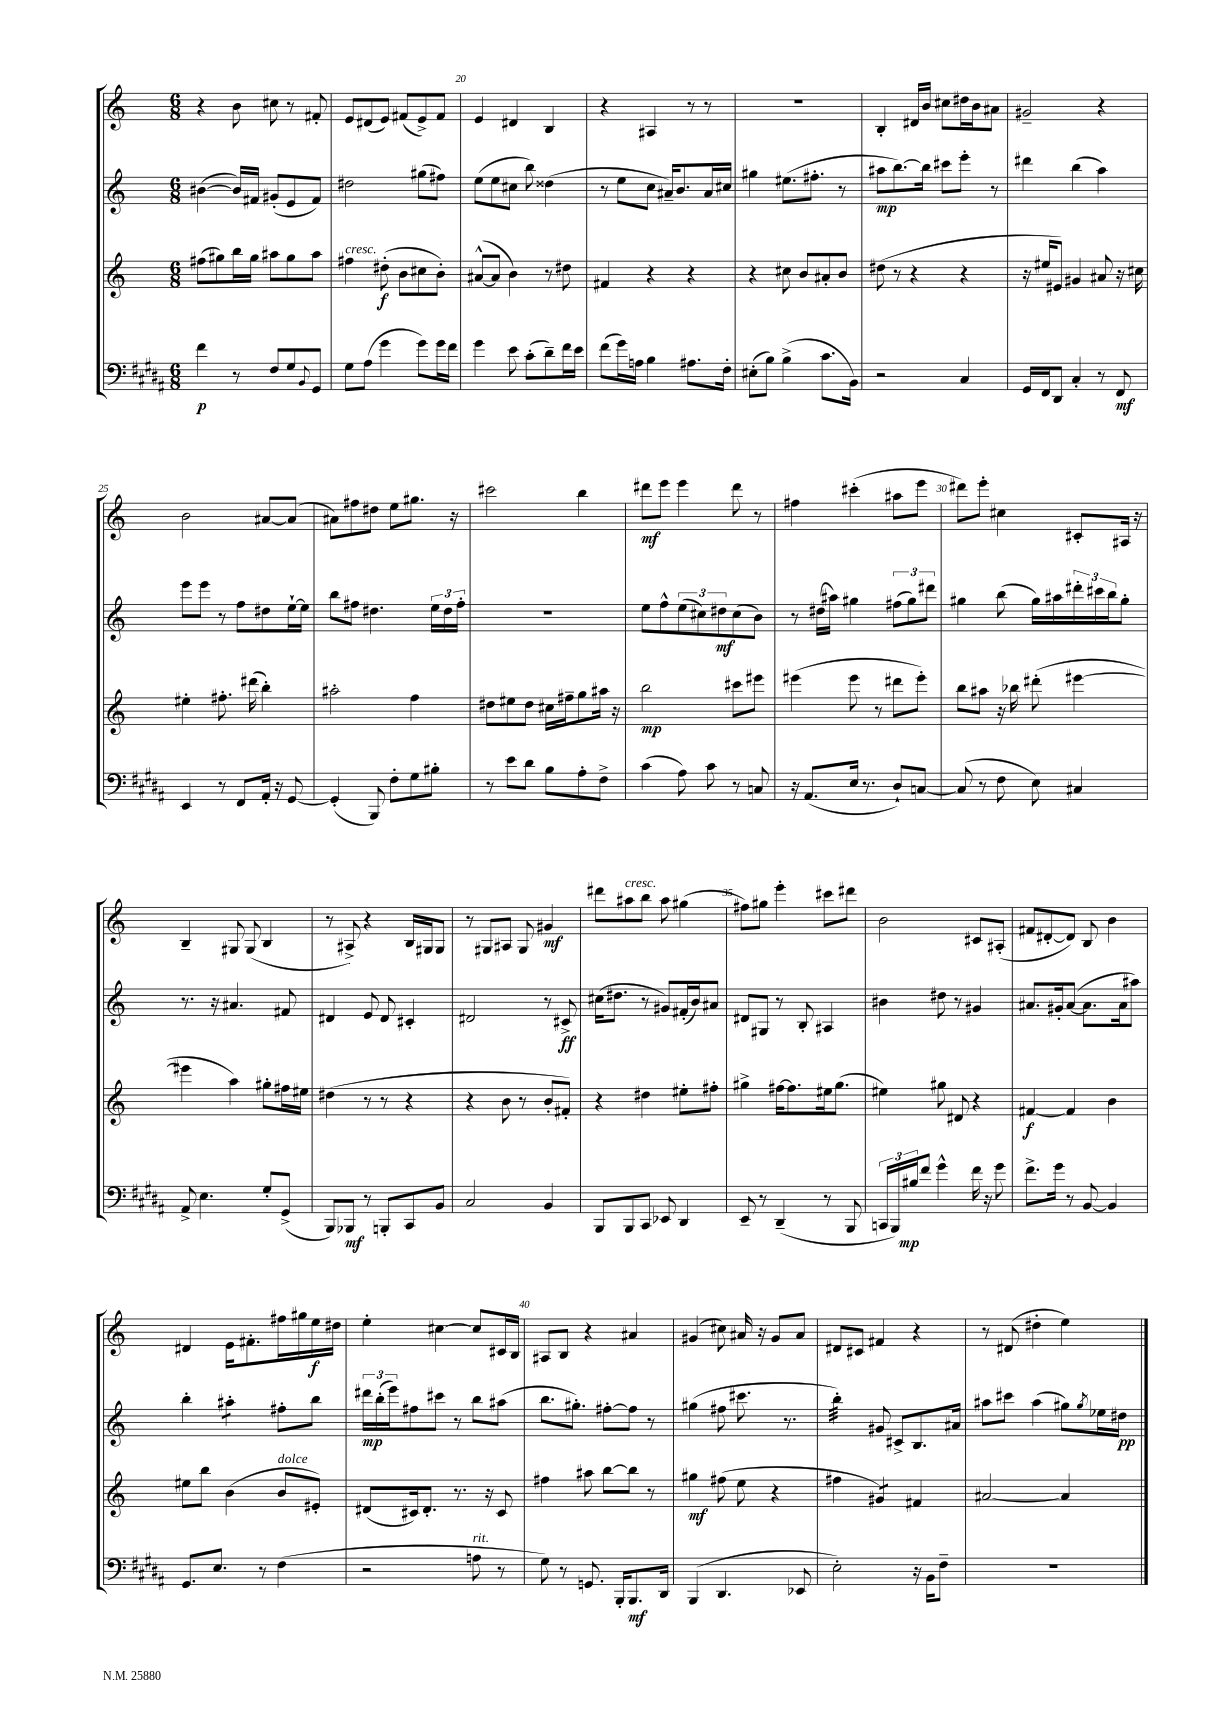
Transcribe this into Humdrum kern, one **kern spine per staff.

**kern	**kern	**kern	**kern
*staff4	*staff3	*staff2	*staff1
*clefF4	*clefG2	*clefG2	*clefG2
*k[f#c#g#d#a#]	*k[]	*k[]	*k[]
*M6/8	*M6/8	*M6/8	*M6/8
4f#	(8ff#	([4b#	4r
.	8gg#)	.	.
8r	16bb	16b#])	8b
.	16gg#	16f#	.
8F#	8aa#	(8g#'	8cc#
8G#	8gg#	8e	8r
8qqBB	.	.	.
8GG#	8aa#	8f#)	8f#'
=	=	=	=
8G#	4ff#	2dd#	8e
(8A#	.	.	(8d#
4g#	(8dd#'	.	8e)
.	8b	.	(8f#
8g#)	8cc#	(8gg#	8e^)
16g#	8b')	8ff#)	8f#
16f#	.	.	.
=	=	=	=
4g#	([8a#^^	(8ee	4e
.	8a#]	8ee	.
8e	4b)	8cc#	4d#
(8c#'	.	8bb)	.
8d#~)	8r	(4dd##	4B
16f#	8dd#	.	.
16e	.	.	.
=	=	=	=
(8f#	4f#	8r	4r
16g#)	.	8ee	.
16A	.	.	.
4B	4r	8cc	4A#
.	.	16a#~)	.
.	.	8.b	.
8.A#	4r	.	8r
.	.	16a#	8r
16F#'	.	16cc#	.
=	=	=	=
(8E#'	4r	4gg#	2.r
8B)	.	.	.
(4B^	8cc#	(8.ee#	.
.	8b	.	.
.	.	8.ff#'	.
8.c#	8a#'	.	.
.	8b	8r	.
16BB)	.	.	.
=	=	=	=
2r	(8dd#	8aa#	4B'
.	8r	[8.bb)	.
.	4r	.	16d#
.	.	16bb]	16b
.	.	8ccc#	8cc#
4C#	4r	8eee'	16dd#
.	.	.	16b
.	.	8r	8a#
=	=	=	=
16GG#	16r	4ddd#	2g#~
16FF#	16ee#	.	.
8DD#	8e#)	.	.
4C#'	4g#	(4bb	.
8r	8a#	4aa)	4r
8FF#	16r	.	.
.	16cc#	.	.
=	=	=	=
4EE	4ee#'	8eee	2b
.	.	8eee	.
8r	8.ff#'	8r	.
8FF#	.	8ff	.
.	(16ddd#	.	.
16AA#'	4bb')	8dd#	[8a#
16r	.	.	.
[8GG#	.	[16ee`	(8a#]
.	.	16ee]	.
=	=	=	=
(4GG#']	2aa#'	8bb	8a#)
.	.	8ff#	8ff#
8BBB)	.	4.dd#	8dd#
8F#'	.	.	8ee
8G#	4ff	.	8.gg#
8B#'	.	24ee	.
.	.	24dd#	.
.	.	.	16r
.	.	24ff#'	.
=	=	=	=
8r	8dd#	2.r	2ccc#
8e	8ee#	.	.
8d#	8dd#	.	.
8B	16cc#	.	.
.	16ff#~	.	.
8A#'	8gg	.	4bb
8F#^	16aa#	.	.
.	16r	.	.
=	=	=	=
(4c#	2bb	8ee	8ddd#
.	.	8ff^^	8eee
8A#)	.	(12ee	4eee
.	.	12cc#)	.
8c#	.	.	.
.	.	12dd#	.
8r	8ccc#	(8cc#	8ddd#
8C	8eee#	8b)	8r
=	=	=	=
16r	(4eee#	8r	4ff#
(8.AA#	.	.	.
.	.	(16dd#	.
.	.	16aa#)	.
16E	8eee#	4gg#	(4ccc#'
8.r	.	.	.
.	8r	.	.
8D#`)	8ddd#	(12ff#	8aa#
.	.	12gg#)	.
[8C	8eee#')	.	8eee
.	.	12ddd#	.
=	=	=	=
(8C]	8bb	4gg#	8ddd#)
8r	8aa#	.	8eee'
8F#	16r	(8bb	4cc#
.	16bb-	.	.
8E)	(8ddd#'	16gg#)	.
.	.	16aa#	.
4C#	[4eee#	24ddd#'	8c#'
.	.	24ccc#	.
.	.	24bb	.
.	.	8gg#'	16A#
.	.	.	16r
=	=	=	=
8AA#^	4eee#]	8.r	4B~
4.E	.	.	.
.	.	16r	.
.	4aa)	4.a#	8G#
.	.	.	(8G#
8G#'	8gg#'	.	4B
(8GG#^	16ff#	8f#	.
.	16ee#	.	.
=	=	=	=
8BBB)	(4dd#	4d#	8r
8BBB-	.	.	8A#^)
8r	8r	8e	4r
8BBB'	8r	8d#	.
8CC#	4r	4c#'	16B
.	.	.	16G#
8BB	.	.	8G#
=	=	=	=
2C#	4r	2d#	8r
.	.	.	8G#
.	8b	.	8A#
.	8r	.	8G#
4BB	8b'	8r	4g#
.	8f#')	8c#^	.
=	=	=	=
8BBB	4r	(16cc#	8ddd#
.	.	8.dd#	.
8BBB	.	.	8aa#
8CC#	4dd#	8r	8bb
8EE-	.	8g#)	8aa#
4DD#	8ee#'	(16f#'	(4gg#
.	.	16b)	.
.	8ff#'	8a#	.
=	=	=	=
8EE~	4gg#^	8d#	8ff#)
8r	.	8G#	8gg#
(4DD#~	[16ff#	8r	4eee'
.	8.ff#]	.	.
.	.	8B'	.
8r	16ee#	4A#	8ccc#
.	(8.gg#	.	.
8BBB	.	.	8ddd#
=	=	=	=
24CC	4ee#)	4b#	2b
24BBB)	.	.	.
24B#	.	.	.
8f#	.	.	.
4g#^^	8gg#	8dd#	.
.	8d#	8r	.
16f#	4r	4g#	8c#
16r	.	.	.
8g#	.	.	(8A#'
=	=	=	=
8.f#^	[4f#	8.a#	8f#
.	.	.	[8d#'
16g#	.	16g#'	.
8r	4f#]	([8a#	8d#])
[8BB	.	8.a#]	8B
4BB]	4b	.	4b
.	.	16a#	.
.	.	8aa#)	.
=	=	=	=
8.GG#	8ee#	4bb'	4d#
.	8bb	.	.
8.E	.	.	.
.	(4b	4aa#'	16e
.	.	.	8.f#'
8r	.	.	.
(4F#	8b	8ff#'	16ff#
.	.	.	16gg#
.	8e#')	8bb	16ee
.	.	.	16dd#
=	=	=	=
2r	(8d#	24ddd#	4ee'
.	.	(24bb'	.
.	.	24eee)	.
.	16c#)	8ff#	.
.	8.d#'	.	.
.	.	8ccc#	[4cc#
.	8.r	8r	.
8A	.	8bb	8cc#]
.	16r	.	.
8r	8c#	(8aa#	16c#
.	.	.	16B
=	=	=	=
8G#)	4ff#	8.bb	8A#
8r	.	.	8B
.	.	8.gg#')	.
8.GG	8aa#	.	4r
.	[8bb	[8ff#'	.
16BBB'	.	.	.
8.BBB	8bb]	8ff#]	4a#
.	8r	8r	.
16DD#	.	.	.
=	=	=	=
(4BBB	4gg#	(4gg#	(4g#
4.DD#	(8ff#	8ff#	8cc#)
.	8ee	8.ccc#	16a#
.	.	.	16r
.	4r	.	8g#
.	.	8.r	.
8EE-	.	.	8a#
=	=	=	=
2E')	4ff#	4bb')	8d#
.	.	.	8c#
.	4g#)	8g#	4f#
.	.	8c#^	.
16r	4f#	8.B	4r
16BB	.	.	.
8F#~	.	.	.
.	.	16a#	.
=	=	=	=
2.r	[2a#	8aa#	8r
.	.	8ccc#	(8d#
.	.	(4aa#	4dd#'
.	4a#]	8gg#)	4ee)
.	.	8qgg#	.
.	.	16ee-	.
.	.	16dd#	.
==	==	==	==
*-	*-	*-	*-
